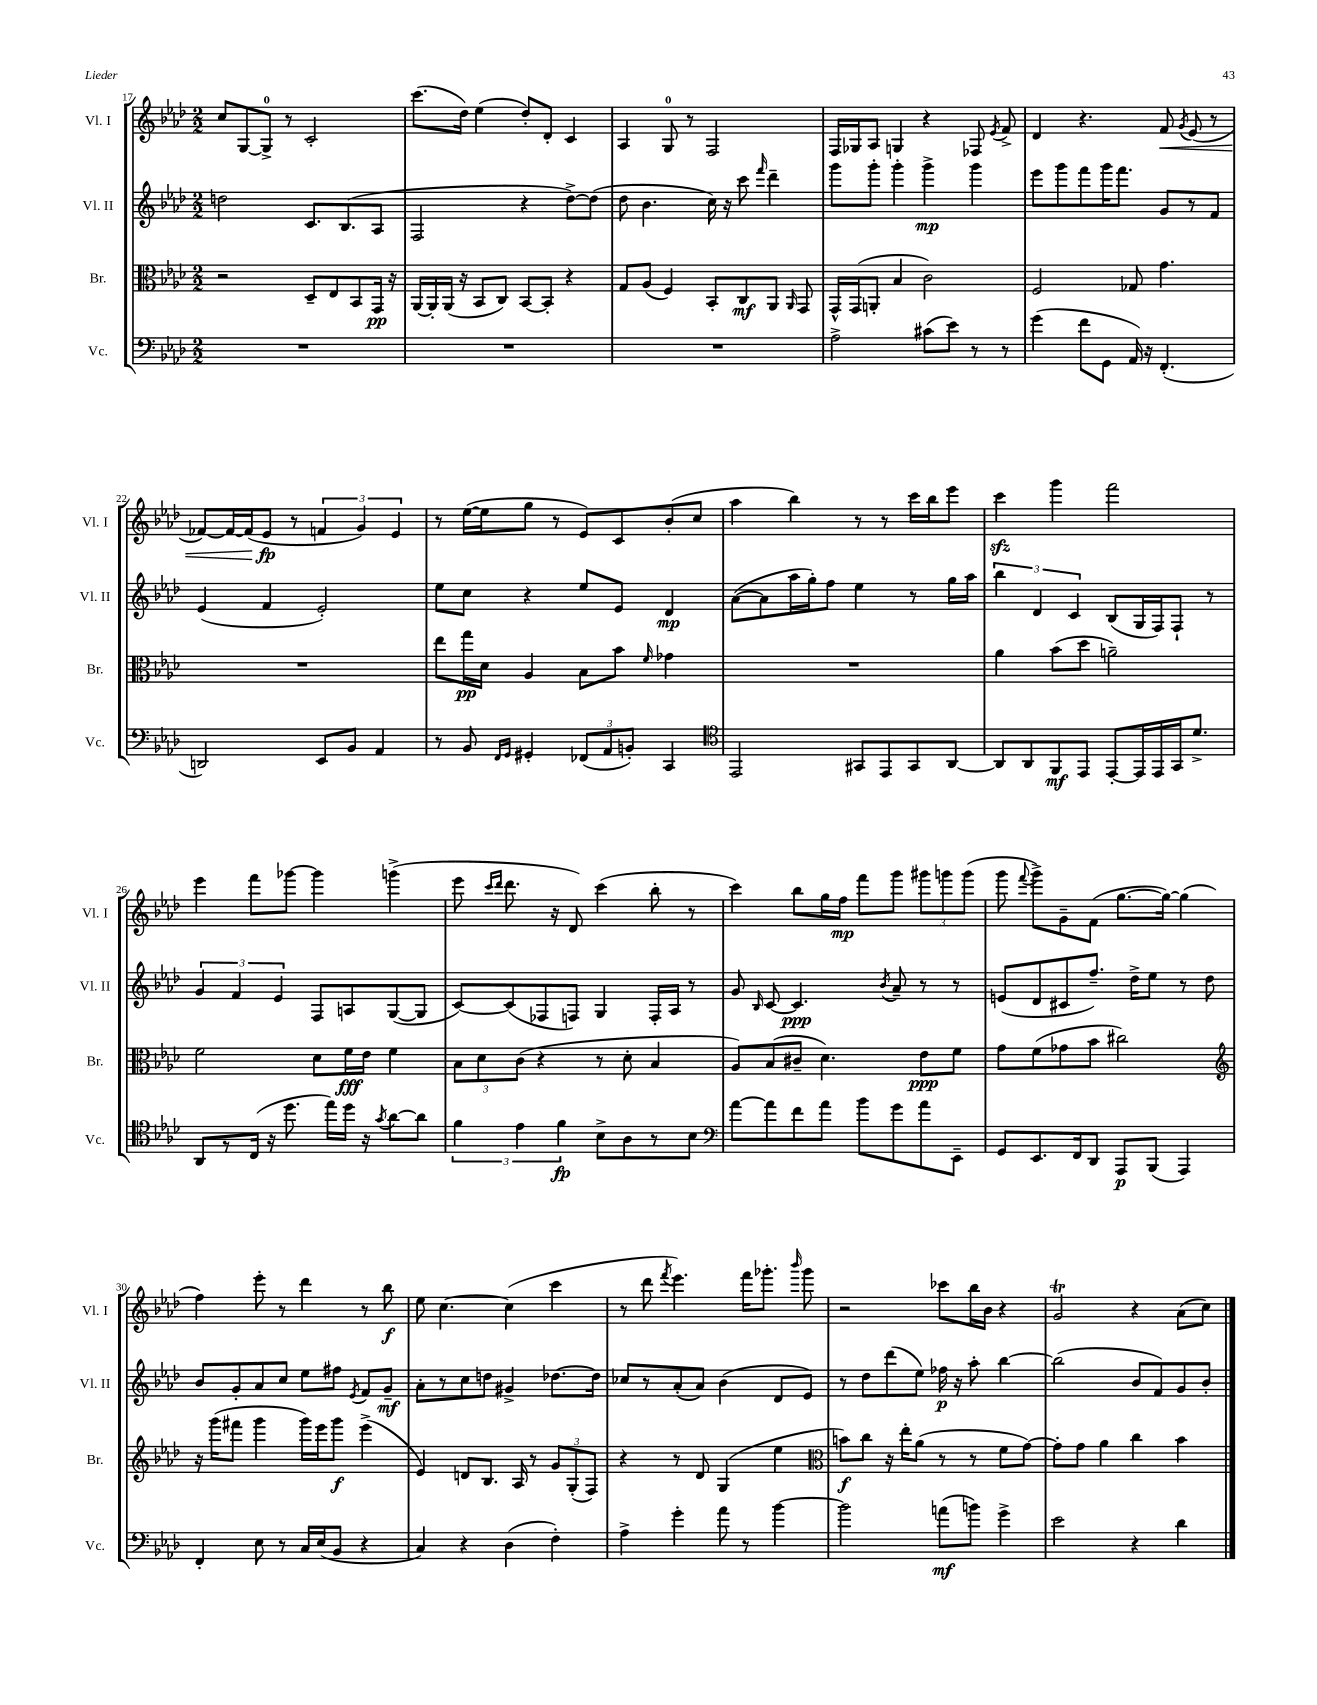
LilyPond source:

<<
\new StaffGroup <<
\new Staff = "s0" \with { instrumentName = "Vl. I" shortInstrumentName = "Vl. I" } {
    \clef treble \key aes \major \numericTimeSignature \time 2/2
    \autoBeamOff c''8[ g8~ g8]-0-> r8 c'2-. |
    c'''8.[( des''16]) ees''4( des''8[-.) des'8]-. c'4 |
    aes4 g8-0 r8 f2 |
    f16[ ges16 aes8] g4 r4 fes8 \acciaccatura { ees'8 } f'8-> |
    des'4 r4. f'8\< \acciaccatura { g'8 } ees'8( r8 |
    fes'8[~) fes'16~ fes'16( ees'8]\fp\! r8 \tuplet 3/2 { f'4 g'4) ees'4 } |
    r8 ees''16[~( ees''16 g''8] r8 ees'8[) c'8 bes'8-.( c''8] |
    aes''4 bes''4) r8 r8 c'''16[ bes''16 ees'''8] |
    c'''4\sfz g'''4 f'''2 |
    ees'''4 f'''8[ ges'''8]~ ges'''4 g'''4->( |
    ees'''8 \grace { c'''16[ des'''16] } des'''8. r16 des'8) c'''4( bes''8-. r8 |
    c'''4) bes''8[ g''16 f''16]\mp f'''8[ g'''8] \tuplet 3/2 { gis'''8[ g'''8 g'''8]( } |
    g'''8 \appoggiatura { f'''8 } g'''8[->) g'8-- f'8]( g''8.[~ g''16]~) g''4( |
    f''4) ees'''8-. r8 des'''4 r8 bes''8\f |
    ees''8 c''4.~ c''4( c'''4 |
    r8 des'''8 \acciaccatura { f'''8 } ees'''4.) f'''16[ ges'''8.]-. \grace { bes'''16 } ges'''8 |
    r2 ces'''8[ bes''16 bes'16] r4 |
    g'2\trill r4 aes'8[( c''8]) \bar "|." |
}
\new Staff = "s1" \with { instrumentName = "Vl. II" shortInstrumentName = "Vl. II" } {
    \clef treble \key aes \major \numericTimeSignature \time 2/2
    \autoBeamOff d''2 c'8.[ bes8.( aes8] |
    f2 r4 des''8[~->) des''8]( |
    des''8 bes'4. c''16) r16 c'''8 \grace { f'''16 } des'''4-- |
    g'''8[ g'''8]-. g'''4-. g'''4->\mp g'''4 |
    ees'''8[ g'''8 f'''8 g'''16 f'''8.] g'8[ r8 f'8] |
    ees'4( f'4 ees'2-.) |
    ees''8[ c''8] r4 ees''8[ ees'8] des'4\mp |
    aes'8[~( aes'8 aes''16 g''16-.) f''8] ees''4 r8 g''16[ aes''16] |
    \tuplet 3/2 { bes''4 des'4 c'4 } bes8[( g16 f16) f8]-! r8 |
    \tuplet 3/2 { g'4 f'4 ees'4 } f8[ a8 g8~( g8] |
    c'8[~) c'8( fes8 f8]) g4 f16[-. aes16] r8 |
    g'8 \grace { bes16 } c'8~ c'4.\ppp \acciaccatura { bes'8 } aes'8-- r8 r8 |
    e'8[( des'8 cis'8 f''8.]--) des''16[-> ees''8] r8 des''8 |
    bes'8[ g'8-. aes'8 c''8] ees''8[ fis''8] \acciaccatura { ees'8 } f'8[ g'8]--\mf |
    aes'8[-. r8 c''8 d''8] gis'4-> des''8.[~ des''16] |
    ces''8[ r8 aes'8-.( aes'8]) bes'4( des'8[ ees'8]) |
    r8 des''8[ des'''8( ees''8]) fes''16\p r16 aes''8-. bes''4~ |
    bes''2( bes'8[ f'8) g'8 bes'8]-. \bar "|." |
}
\new Staff = "s2" \with { instrumentName = "Br." shortInstrumentName = "Br." } {
    \clef alto \key aes \major \numericTimeSignature \time 2/2
    \autoBeamOff r2 des8[-- ees8 bes,8 g,16]\pp r16 |
    aes,16[~ aes,16-. aes,16]( r16 bes,8[ c8]) bes,8[~ bes,8]-. r4 |
    g8[ aes8]( f4) bes,8[-. c8\mf aes,8] \grace { aes,16 } g,8 |
    g,16[-^ g,16( a,8]-. bes4 c'2) |
    f2 ges8 g'4. |
    R1 |
    ees''8[ g''16\pp des'16] aes4 bes8[ bes'8] \grace { f'16 } ges'4 |
    R1 |
    aes'4 bes'8[( des''8] a'2--) |
    f'2 des'8[ f'16\fff ees'16] f'4 |
    \tuplet 3/2 { bes8[ des'8 c'8]( } r4 r8 des'8-. bes4 |
    aes8[) bes8( cis'8]-- des'4.) ees'8[\ppp f'8] |
    g'8[ f'8( ges'8 bes'8] cis''2) |
    \clef treble r16 g'''16[( fis'''8] g'''4 g'''16[) ees'''16 g'''8]\f ees'''4->( |
    ees'4) d'8[ bes8.] aes16 r8 \tuplet 3/2 { g'8[ g8-.( f8]) } |
    r4 r8 des'8 g4( ees''4 |
    \clef alto b'8[\f) c''8] r16 ees''16[-. aes'8]( r8 r8 f'8[ g'8]~) |
    g'8[-. g'8] aes'4 c''4 bes'4 \bar "|." |
}
\new Staff = "s3" \with { instrumentName = "Vc." shortInstrumentName = "Vc." } {
    \clef bass \key aes \major \numericTimeSignature \time 2/2
    \autoBeamOff R1 |
    R1 |
    R1 |
    aes2-> cis'8[( ees'8]) r8 r8 |
    g'4( f'8[ g,8] aes,16) r16 f,4.-.( |
    d,2) ees,8[ bes,8] aes,4 |
    r8 bes,8 \grace { f,16[ g,16] } gis,4-. \tuplet 3/2 { fes,8[( aes,8 b,8]-.) } c,4 |
    \clef tenor ees,2 gis,8[ ees,8 gis,8 aes,8]~ |
    aes,8[ aes,8 f,8\mf ees,8] ees,8[~-. ees,16 ees,16 g,16 des'8.]-> |
    aes,8[ r8 c16]( r16 des''8. ees''16[) des''16] r16 \acciaccatura { g'8 } aes'8[~ aes'8] |
    \tuplet 3/2 { f'4 ees'4 f'4\fp } bes8[-> aes8 r8 bes8] |
    \clef bass aes'8[~ aes'8 f'8 aes'8] bes'8[ g'8 aes'8 ees,8]-- |
    g,8[ ees,8. f,16 des,8] aes,,8[\p bes,,8]( aes,,4) |
    f,4-. ees8 r8 c16[ ees16( bes,8] r4 |
    c4) r4 des4( f4-.) |
    aes4-> g'4-. aes'8 r8 bes'4~ |
    bes'2 a'8[\mf( b'8]) g'4-> |
    ees'2 r4 des'4 \bar "|." |
}
>>
>>
\layout { \context { \Score currentBarNumber = #17 } }
